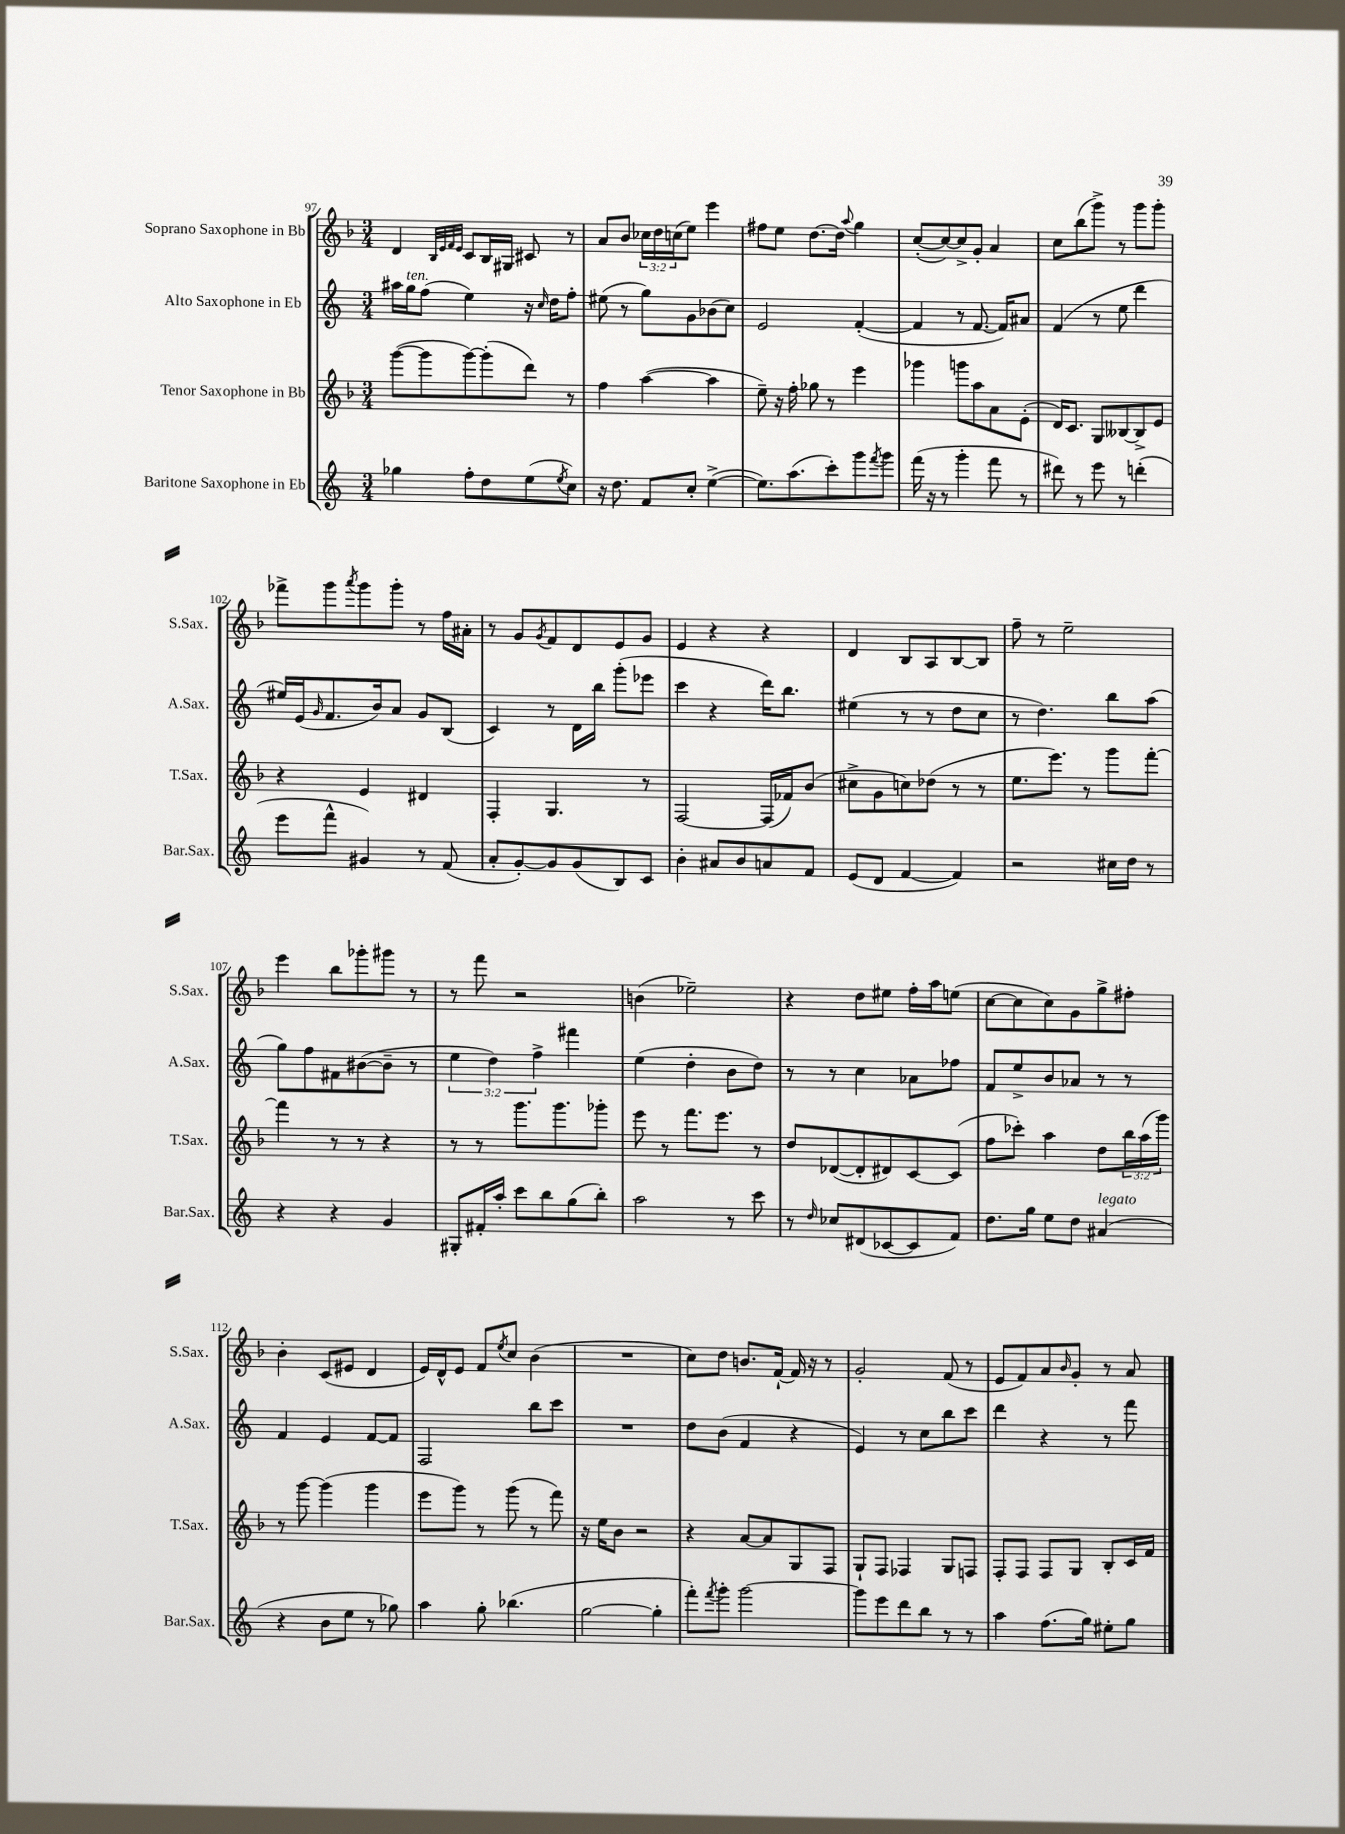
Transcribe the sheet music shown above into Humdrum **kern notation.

**kern	**kern	**kern	**kern
*part4	*part3	*part2	*part1
*staff4	*staff3	*staff2	*staff1
*I"Baritone Saxophone in Eb	*I"Tenor Saxophone in Bb	*I"Alto Saxophone in Eb	*I"Soprano Saxophone in Bb
*I'Bar.Sax.	*I'T.Sax.	*I'A.Sax.	*I'S.Sax.
*clefG2	*clefG2	*clefG2	*clefG2
*k[]	*k[b-]	*k[]	*k[b-]
*M3/4	*M3/4	*M3/4	*M3/4
=97	=97	=97	=97
4gg-X\	([8ggg\L	16aa#X\LL	4d/
!	!	!LO:TX:a:i:t=ten.	!
.	.	16gg\J	.
.	8ggg\]	(8ff\J	.
.	.	.	32qqB-/LLL
.	.	.	32qqe/
.	.	.	32qqf/
.	.	.	32qqe/JJJ
8ff'\L	[8ggg\)	4ee\)	8c/L
8dd\	(8ggg'\]	.	16B-/L
.	.	.	16G#X/JJ
(8ee\	8ddd\J)	16r	8c#X/
.	.	16qqcc/	.
.	.	16dd\KL	.
8qee/	.	.	.
8cc\J)	8r	8ff'\J	8r
=98	=98	=98	=98
16r	4ff\	(8ee#X\	8a/L
8.dd\	.	.	.
.	.	8r	8b-/J
8f/L	([4aa\	8gg\L)	24cc-X\LL
.	.	.	24dd\
.	.	.	(24ccn\J
8cc'/J	.	8g\	8ee\J)
([4ee^\	4aa\]	(8b-X\	4eee\
.	.	8cc\J)	.
=99	=99	=99	=99
8.ee\L])	8ee~\)	2e/	8ff#X\L
.	16r	.	8ee\J
(8.aa\	16ff'\	.	.
.	8gg-X\	.	[8.dd\L
8ccc'\)	8r	.	.
.	.	.	16dd\Jk]
.	.	.	8qqaa/
8ggg\	4eee\	([4f'/	4gg\
8qfff/	.	.	.
8ggg\J	.	.	.
=100	=100	=100	=100
(16fff\	4ggg-X\	4f/]	([8cc'/L
16r	.	.	.
8r	.	.	8cc/_)
4ggg'\	8gggn\L	8r	8cc^/]
.	8aa\	[8.f/	8g'/J
8fff\	8a\	.	4a/
.	.	16f/KL])	.
8r	(8e'\J	8a#X/J	.
=101	=101	=101	=101
8ddd#X\)	16d/KL)	(4f/	8cc\L
.	8.c/J	.	.
8r	.	.	(8bb-\
8eee\	8G/L	8r	8ggg^\J)
8r	[8B--X/	8ee\	8r
(4dddn'\	8B--^/]	4ddd\	8ggg\L
.	8e/J	.	8ggg'\J
!!LO:LB:g=z
=102	=102	=102	=102
8eee\L	4r	16ee#X/LL)	8fff-X^\L
.	.	(16e/J	.
.	.	16qqg/	.
8fff^^\J	.	8.f/	8ggg\
.	.	.	8qaaa/
4g#X/)	4e/	.	8ggg\
.	.	16b/k)	.
.	.	8a/J	8ggg'\J
8r	4d#X/	8g/L	8r
(8f/	.	(8B/J	16ff\LL
.	.	.	16a#X'\JJ
=103	=103	=103	=103
8a'/L	4F'/	4c/)	8r
[8g'/)	.	.	8g/L
.	.	.	8qg/
8g/]	4.G/	8r	8f/
(8g/	.	16d\LL	8d/
.	.	16bb\JJ	.
8B/)	.	(8ggg'\L	8e/
8c/J	8r	8eee-X\J	8g/J
=104	=104	=104	=104
4b'\	[2F/	4ccc\	4e/
8a#X/L	.	4r	4r
8b/	.	.	.
8an/	(16F/LL]	16ddd\KL)	4r
.	16f-X/J)	8.bb\J	.
8f/J	(8b-/J	.	.
=105	=105	=105	=105
(8e/L	8cc#X^\L	(4ee#X\	4d/
8d/J	8g\	.	.
[4f/	8ccn\)	8r	8B-/L
.	(8dd-X\J	8r	8A/
4f/])	8r	8dd\L	[8B-/
.	8r	8cc\J	8B-/J]
=106	=106	=106	=106
2r	8.ee\L	8r	8ff~\
.	.	4.dd\)	8r
.	8.eee\J)	.	.
.	.	.	2ee~\
.	8r	.	.
16cc#X\LL	8ggg\L	8bb\L	.
16dd\JJ	.	.	.
8r	[8fff'\J	(8aa\J	.
!!LO:LB:g=z
=107	=107	=107	=107
4r	4fff\]	8gg\L)	4eee\
.	.	8ff\	.
4r	8r	8f#X\	8bb-\L
.	8r	([8b#X\	8ggg-X'\
4g/	4r	8b#~\J]	8ggg#X\J
.	.	8r	8r
=108	=108	=108	=108
8G#X'/L	8r	6ee\	8r
16f#X'/L	8r	.	8fff\
.	.	6dd\)	.
16aa'/JJ	.	.	.
8ccc\L	8.ggg\L	.	2r
.	.	6ff^\	.
8bb\	.	.	.
.	8.ggg\	.	.
(8gg\	.	4fff#X\	.
8bb'\J)	8ggg-X'\J	.	.
=109	=109	=109	=109
2aa\	8eee\	(4ee\	(4bn\
.	8r	.	.
.	8.fff\L	4dd'\	2ee-X~\)
.	8.eee\J	.	.
8r	.	8b\L	.
8ccc\	8r	8dd\J)	.
=110	=110	=110	=110
8r	8dd/L	8r	4r
16qqdd/	.	.	.
8cc-X/L	([8d-X/	8r	.
(8d#X/	8d-'/]	4cc\	8dd\L
[8c-X/	8d#X/)	.	8ee#X\J
8c-/]	[8c/	8a-X\L	16ff'\LL
.	.	.	16aa\J
8f/J)	(8c/J]	8ff-X\J	(8een\J
=111	=111	=111	=111
8.dd\L	8ff\L	8f/L	[8cc\L
.	8ccc-X'\J)	8ee^/	8cc\]
16gg\Jk	.	.	.
8ee\L	4aa\	8b/	8cc\)
8dd\J	.	8a-X/J	8g\
!LO:TX:a:i:t=legato	!	!	!
(4a#X/	8dd\L	8r	8gg^\
.	24bb-\L	8r	8ff#X'\J
.	(24aa\	.	.
.	24ggg\JJ)	.	.
!!LO:LB:g=z
=112	=112	=112	=112
4r	8r	4f/	4b-'\
.	[8ggg\	.	.
8b\L	(4ggg\]	4e/	(8c/L
8ee\J	.	.	8e#X/J
8r	4ggg\	[8f/L	4d/
8gg-X\)	.	8f/J]	.
=113	=113	=113	=113
4aa\	8eee\L	2F/	16e/LL)
.	.	.	16d^^/J
.	8ggg\J)	.	8e/J
8gg'\	8r	.	8f/L
.	.	.	8qee/
(4.bb-X\	(8ggg\	.	8cc/J
.	8r	8bb\L	(4b-\
.	8fff\)	8ccc\J	.
=114	=114	=114	=114
[2gg\	16r	2.r	2.r
.	16ee\KL	.	.
.	8b-\J	.	.
.	2r	.	.
4gg'\]	.	.	.
=115	=115	=115	=115
8fff'\L)	4r	8dd\L	8cc\L)
8qfff/	.	.	.
8ggg'\J	.	(8b\J	8dd\J
[2ggg\	[8a/L	4f/	8.bn/L
.	8a/]	.	.
.	.	.	[16f`/Jk
.	8G/	4r	16f/]
.	.	.	16r
.	8F/J	.	8r
=116	=116	=116	=116
8ggg\L]	8G`/L	4e/)	2g'/
8eee\	8F/J	.	.
8ddd\	4F-X/	8r	.
8bb\J	.	8cc\L	.
8r	8G/L	8bb\	(8f/
8r	8Fn/J	8ccc\J	8r
=117	=117	=117	=117
4aa\	8F'/L	4ddd\	8e/L
.	8F/J	.	8f/)
(8.ff\L	8F/L	4r	8a/
.	.	.	16qqb-/
.	8G/J	.	8g'/J
16gg\Jk)	.	.	.
8ee#X'\L	8B-'/L	8r	8r
8gg\J	16c/L	8fff\	8a/
.	16f/JJ	.	.
==	==	==	==
*-	*-	*-	*-
